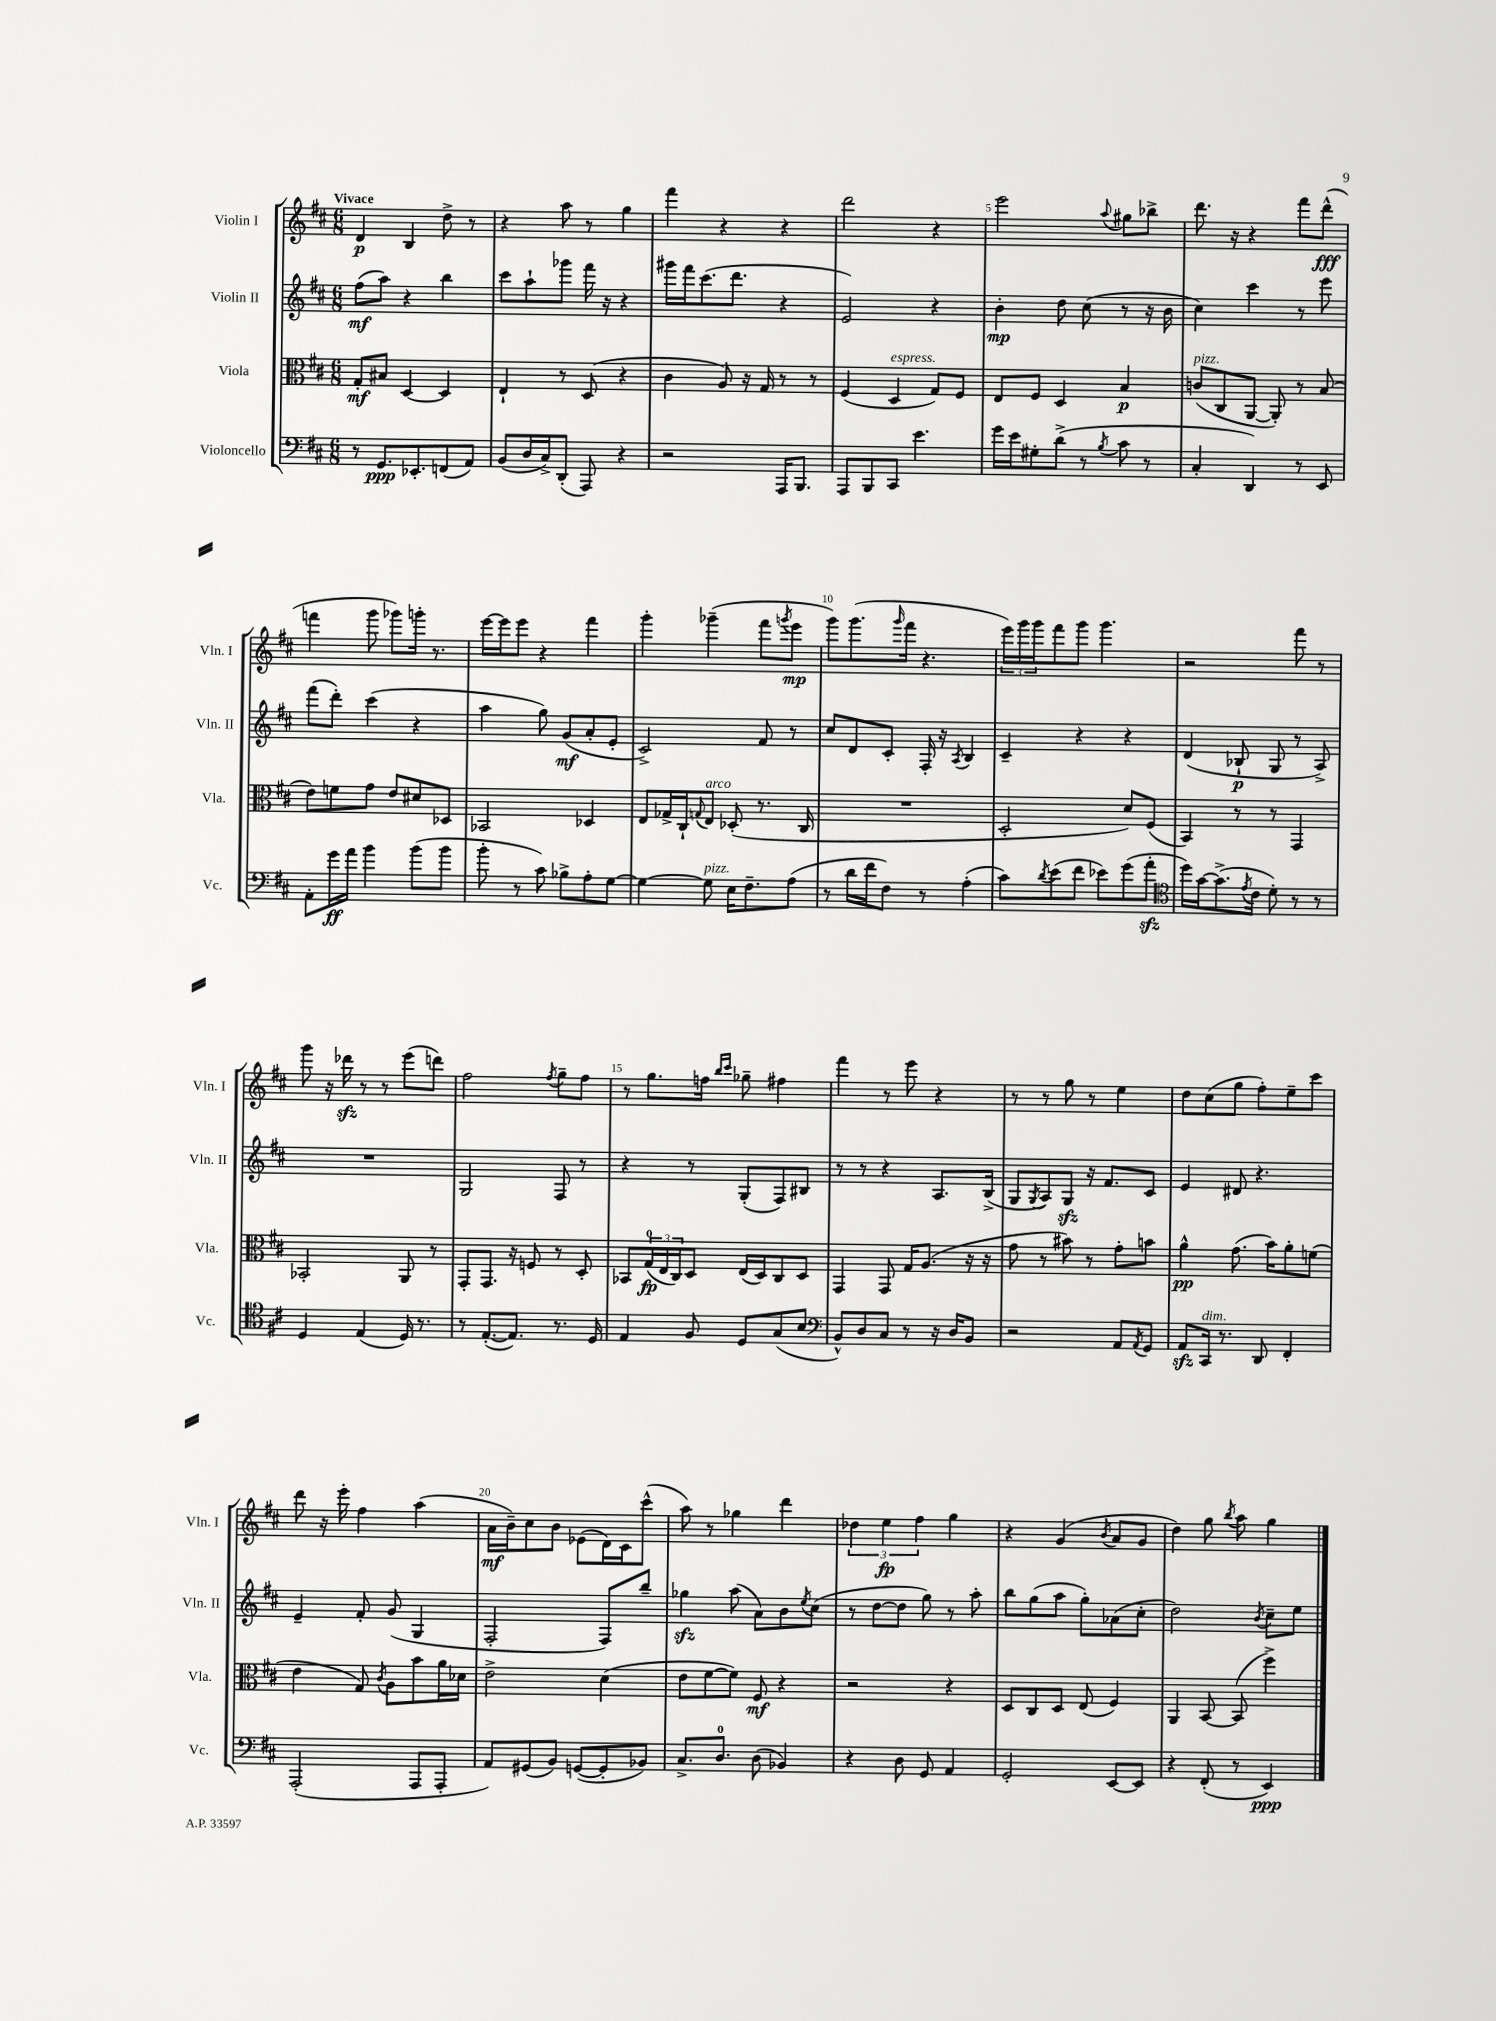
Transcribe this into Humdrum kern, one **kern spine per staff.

**kern	**kern	**kern	**kern
*staff4	*staff3	*staff2	*staff1
*clefF4	*clefC3	*clefG2	*clefG2
*k[f#c#]	*k[f#c#]	*k[f#c#]	*k[f#c#]
*M6/8	*M6/8	*M6/8	*M6/8
8r	8G'/L	(8ff#\L	4d/
8.GG/L	8B#/J	8aa\J)	.
.	[4D/	4r	4B/
8.EE-'/	.	.	.
(8FF/	4D/]	4bb\	8dd^\
8AA/J)	.	.	8r
=	=	=	=
(8BB/L	4E`/	8ccc#\L	4r
16D/L	.	8aa`\	.
16C#^/J)	.	.	.
(8DD'/J	8r	8ggg-\J	8aa\
8AAA/)	(8D/	16fff#\	8r
.	.	16r	.
4r	4r	4r	4gg\
=	=	=	=
2r	4c#\	16ggg#\LL	4fff#\
.	.	16fff#\J	.
.	.	(8.ccc#\	.
.	8A/)	.	4r
.	.	8.ddd\J	.
.	16r	.	.
.	16G/	.	.
16AAA/LK	8r	4r	4r
8.BBB/J	.	.	.
.	8r	.	.
=	=	=	=
8AAA/L	(4F#/	2e/)	2ddd\
8BBB/	.	.	.
8CC#/J	4D/	.	.
4.e\	.	.	.
.	8G/L)	4r	4r
.	8F#/J	.	.
=	=	=	=
16g\LL	8E/L	4b'\	2eee\
16e\J	.	.	.
8G#'\	8F#/J	.	.
(8d^\J	4D/	8dd\	.
8r	.	(8cc#\	.
8qB/	.	.	8qqaa/
8c#\	4B/	8r	8gg#\L
8r	.	16r	8bb-^\J
.	.	16b\	.
=	=	=	=
4C#'/	(8c/L	4cc#\)	8.ddd\
.	8C#/	.	.
.	.	.	16r
4DD/)	[8AA/J	4ccc#\	4r
.	8AA'/])	.	.
8r	8r	8r	8fff#\L
8EE/	(8B/	8eee\	(8ddd^^\J
=	=	=	=
8AA'\L	8e\L)	(8fff#\L	4fff\
16g\L	8f\	8ddd'\J)	.
16a\JJ	.	.	.
4b\	8g\J	(4ccc#\	8ggg\
.	8e/L	.	8ggg-\L)
(8b\L	8d#/	4r	16ggg'\Jk
.	.	.	8.r
8b\J	8D-/J	.	.
=	=	=	=
8b'\	2BB-/	4aa\	[16eee\LL
.	.	.	16eee\]J
8r	.	.	8eee\J
8c#\)	.	8gg\)	4r
8B-^\L	.	(8g/L	.
8A'\	4D-/	8a'/	4fff#\
[8G\J	.	8e'/J	.
=	=	=	=
4G\_	8E/L	2c#^/)	4ggg'\
.	16G-^/L	.	.
.	16C#`/J	.	.
.	8qqG/	.	.
8G\]	8E/J	.	(4ggg-~\
16E\LK	(8D-'/	.	.
8.F#~\	.	.	.
.	8.r	8f#/	8fff#\L
.	.	.	8qggg/
(8A\J	.	8r	8eee\J
.	16C#/	.	.
=	=	=	=
8r	2.r	8cc#/L	8ggg\L)
16d\LL	.	8d/	(8.ggg\
16f#\J	.	.	.
8F#\J)	.	8c#'/J	.
.	.	.	16qqggg/
.	.	.	16fff#\Jk
8r	.	16F#'/	4.r
.	.	16r	.
.	.	8qA/	.
(4A'\	.	4B/	.
=	=	=	=
8c#\L)	2D'/	4c#~/	24eee\LL)
.	.	.	24ggg\
.	.	.	24ggg\J
8qd/	.	.	.
(8e\	.	.	8fff#\
8f#\J	.	4r	8ggg\J
8e-\L)	.	.	4.ggg\
(8g\	8d/L)	4r	.
8a'\J	(8F#/J	.	.
=	=	=	=
*clefC4	*	*	*
16dd\LL)	4BB/)	(4d/	2r
[16g\J	.	.	.
(8.g^\]	.	.	.
.	8r	8B-`/	.
8qe/	.	.	.
16c#\Jk	.	.	.
8d'\)	8r	8G/	.
8r	4GG/	8r	8fff#\
8r	.	8A^/)	8r
=	=	=	=
4D/	2BB-'/	2.r	8ggg\
.	.	.	16r
.	.	.	16ddd-\
(4E/	.	.	8r
.	.	.	8r
16D/)	8AA/	.	(8eee\L
8.r	.	.	.
.	8r	.	8ddd\J)
=	=	=	=
8r	8GG'/L	2G/	2ff#\
([8.E'/L	8.GG/J	.	.
8.E/]J)	16r	.	.
.	8F/	.	.
.	.	.	8qff#/
8.r	8r	8F#/	8gg~\L
.	8D'/	8r	8ff#\J
16D/	.	.	.
=	=	=	=
4E/	8BB-/L	4r	8r
.	(24G/L	.	8.gg\L
.	24E/	.	.
.	24C#/J)	.	.
8F#/	8D/J	8r	.
.	.	.	16ff\Jk
.	.	.	16qqbb/LL
.	.	.	16qqccc#/JJ
8D/L	(16E/LL	(8G'/L	8gg-~\
.	16D/J)	.	.
(8G/	8C#/	8F#/)	4ff#\
8B/J	8D/J	8B#/J	.
=	=	=	=
*clefF4	*	*	*
8BB^^/L)	4GG/	8r	4fff#\
8D/	.	8r	.
8C#/J	8GG/	4r	8r
8r	16G/LK	.	8eee\
.	(8.A/J	.	.
16r	.	8.A/L	4r
16D/LK	.	.	.
8BB/J	16r	.	.
.	16r	(16B^/Jk	.
=	=	=	=
2r	8g\	8G/L	8r
.	.	8qG/	.
.	8r	8A/)	8r
.	8b#\)	8G/J	8gg\
.	8r	16r	8r
.	.	8.f#/L	.
8AA/L	8g'\L	.	4ee\
8qAA/	.	.	.
8GG/J	8b\J	8c#/J	.
=	=	=	=
8AA/L	4a^^\	4e/	8dd\L
16CC#/Jk	.	.	(8cc#\
8.r	.	.	.
.	(8.g\	8d#/	8gg\J
8DD/	.	4.r	8ff#'\L)
.	16b\LK)	.	.
4FF#'/	8a'\	.	8ee~\
.	(8f\J	.	8ccc#\J
=	=	=	=
(2AAA'/	4e\	4e~/	8ddd\
.	.	.	16r
.	.	.	16eee'\
.	8G/)	8f#'/	4ff#\
.	8qc#/	.	.
.	8A\L	(8g/	.
8AAA/L	8b\	4G/	(4aa\
8AAA'/J	16a\L	.	.
.	16d-\JJ	.	.
=	=	=	=
8AA/L)	2e^\	2F#'/	16a\LL
.	.	.	16b~\J)
(8GG#/	.	.	8cc#\
8BB/J)	.	.	8b\J
([8GG/L	.	.	(8e-\L
8GG'/]	(4d\	8F#/L)	16d\L)
.	.	.	16c#\J
8BB-/J)	.	8bb~/J	(8ccc#^^\J
=	=	=	=
8.C#^/L	8e\L	4gg-\	8aa\)
.	[8f#\	.	8r
8.D/J	.	.	.
.	8f#\]J)	(8aa\	4gg-\
(8D\	8F#/	8a\L)	.
4BB-/)	4r	8b\	4ddd\
.	.	8qee/	.
.	.	(8cc#\J	.
=	=	=	=
4r	2r	8r	6dd-\
.	.	[8dd\L	.
.	.	.	6ee\
8D\	.	8dd\]J	.
.	.	.	6ff#\
8GG/	.	8gg\)	.
4AA/	4r	8r	4gg\
.	.	8aa'\	.
=	=	=	=
2GG'/	8D/L	8bb\L	4r
.	8C#/	(8gg\	.
.	8D/J	8aa\J	(4g/
.	(8E/	8gg'\L)	.
.	.	.	8qb/
[8EE/L	4F#/)	(8a-\	8a/L
8EE/]J	.	8cc#'\J	8g/J
=	=	=	=
4r	4AA/	2dd\)	4dd\)
(8FF#'/	[8BB/	.	8gg\
.	.	.	8qbb/
8r	(8BB/]	.	8aa\
.	.	8qb/	.
4EE/)	4ff#^\)	8cc#~\L	4gg\
.	.	8ee\J	.
==	==	==	==
*-	*-	*-	*-
